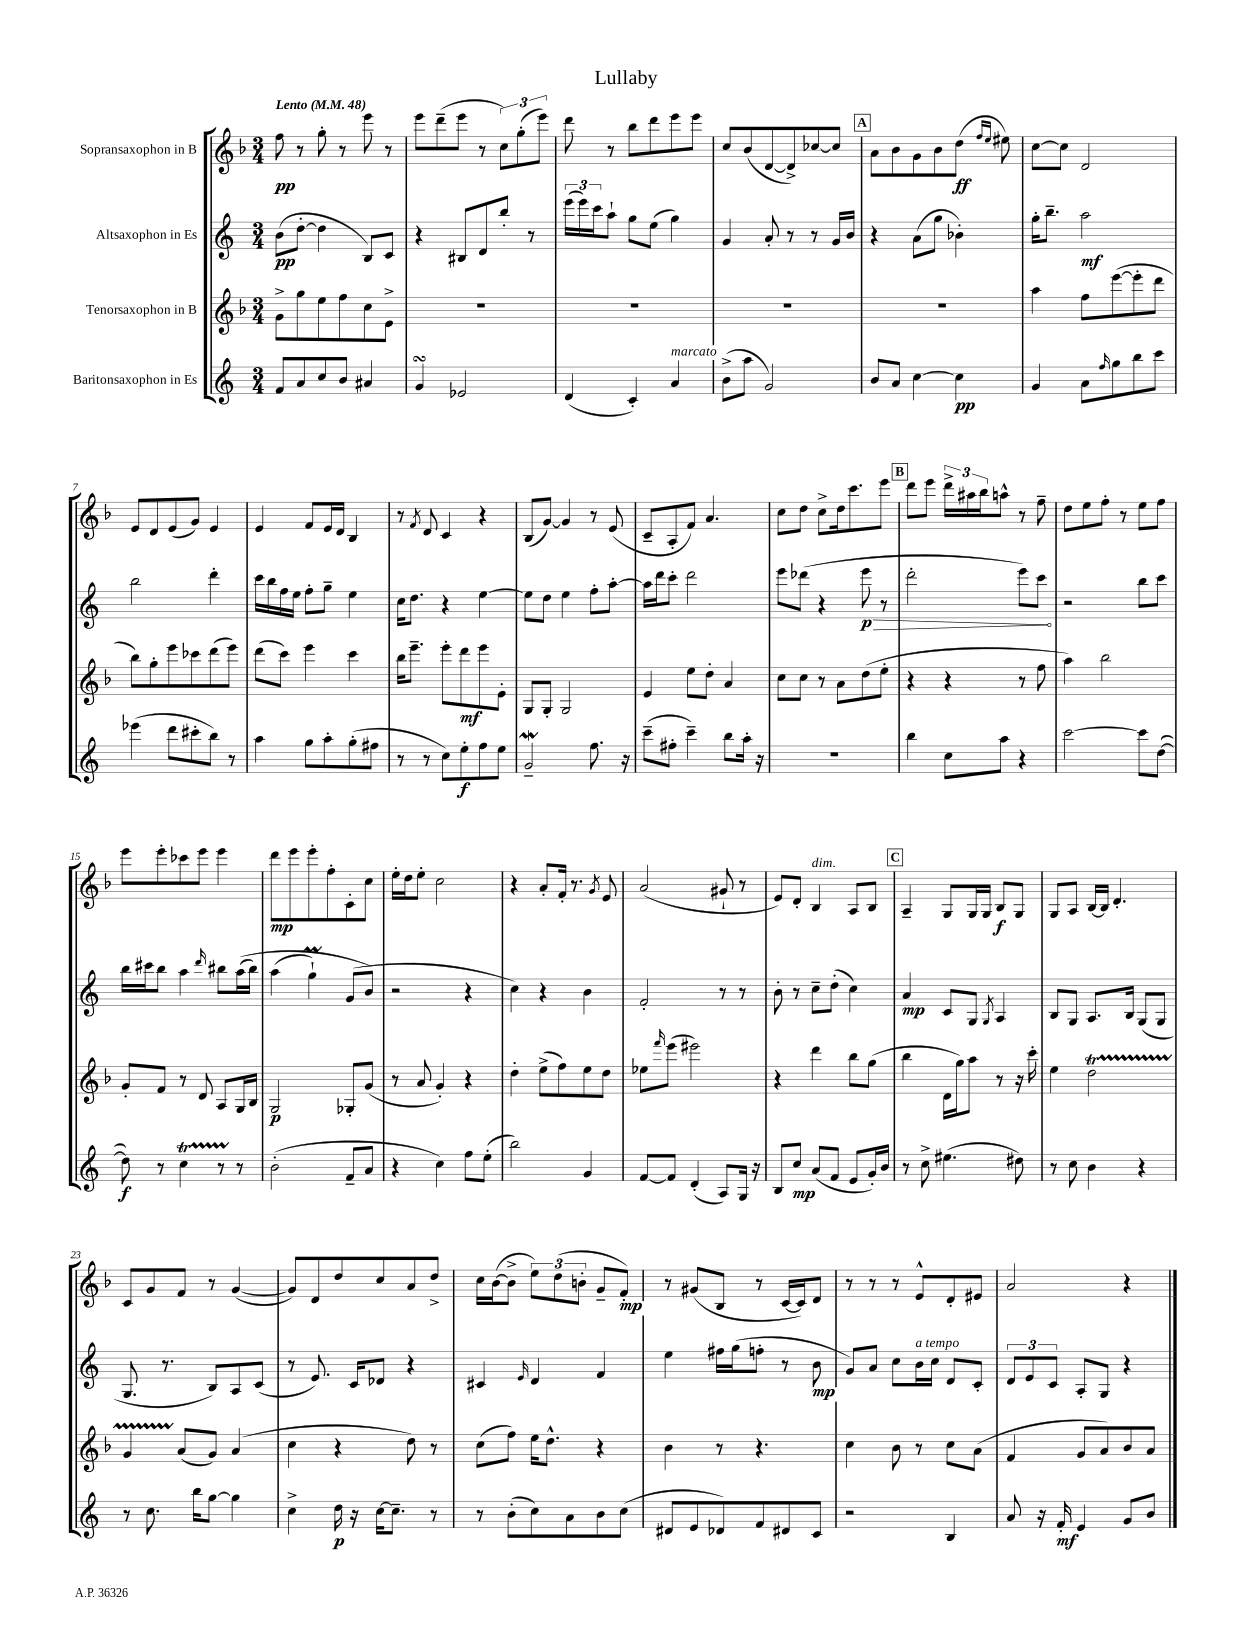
\header { title = "Lullaby" }
<<
\new StaffGroup <<
\new Staff = "s0" \with { instrumentName = "Sopransaxophon in B" } {
    \clef treble \key f \major \numericTimeSignature \time 3/4 \tempo "Lento" 4 = 48
    f''8\pp r8 g''8-. r8 e'''8 r8 |
    e'''8 d'''8--( e'''8 r8 \tuplet 3/2 { c''8) g''8-.( e'''8) } |
    d'''8 r8 bes''8 d'''8 e'''8 e'''8 |
    c''8 bes'8( d'8~ d'8->) ces''8~ ces''8 |
    \mark \markup { \box "A" } a'8 bes'8 g'8 bes'8 d''8\ff( \grace { f''16 e''16 } eis''8) |
    c''8~ c''8 d'2 |
    e'8 d'8 e'8( g'8) e'4 |
    e'4 f'8 e'16 d'16 bes4 |
    r8 \acciaccatura { f'8 } d'8 c'4 r4 |
    bes8( g'8~) g'4 r8 e'8( |
    c'8-- a8-. f'8) a'4. |
    c''8 d''8 c''8-> d''16 c'''8. e'''8 |
    \mark \markup { \box "B" } d'''8 e'''8 \tuplet 3/2 { d'''16-> ais''16 bes''16 } a''8-^ r8 f''8-- |
    d''8 e''8 f''8-. r8 e''8 f''8 |
    e'''8 e'''8-. ces'''8 e'''8 e'''4 |
    d'''8\mp e'''8 e'''8-. f''8-. c'8-. c''8 |
    e''16-. d''16 e''8-. c''2 |
    r4 a'8-. f'16-. r8. \acciaccatura { g'8 } e'8 |
    a'2( gis'8-! r8 |
    e'8) d'8-. bes4^\markup { \italic "dim." } a8 bes8 |
    \mark \markup { \box "C" } a4-- g8 g16 g16 bes8\f g8 |
    g8 a8 bes16~ bes16 d'4.-. |
    c'8 g'8 f'8 r8 g'4~( |
    g'8) d'8 d''8 c''8 a'8 d''8-> |
    c''16 bes'16~( bes'8-> \tuplet 3/2 { e''8) d''8( b'8-. } g'8-- f'8-.\mp) |
    r8 gis'8( bes8 r8 c'16~ c'16) d'8 |
    r8 r8 r8 e'8-^ d'8-. eis'8 |
    a'2 r4 \bar "|." |
}
\new Staff = "s1" \with { instrumentName = "Altsaxophon in Es" } {
    \clef treble \key c \major \numericTimeSignature \time 3/4
    b'8\pp( d''8~-. d''4 b8) c'8 |
    r4 bis8 d'8 b''8-. r8 |
    \tuplet 3/2 { e'''16( e'''16) c'''16 } a''8-! g''8 e''8( g''4) |
    g'4 a'8-. r8 r8 g'16 b'16 |
    \mark \markup { \box "A" } r4 a'8( g''8 bes'4-.) |
    g''16-. b''8.-- a''2\mf |
    b''2 d'''4-. |
    c'''16 b''16 f''16 e''16 f''8-. g''8-- e''4 |
    c''16 d''8. r4 e''4~ |
    e''8 d''8 e''4 f''8-. a''8~-. |
    a''16 d'''16 c'''8-. d'''2 |
    e'''8 des'''8( r4 \once \override Hairpin.circled-tip = ##t e'''8\p\> r8 |
    \mark \markup { \box "B" } d'''2-. e'''8) c'''8\! |
    r2 b''8 c'''8 |
    b''16 cis'''16 b''8 a''4 \grace { d'''16 } bis''8 a''16(\( bis''16) |
    a''4( g''4-!\prall) g'8( b'8\) |
    r2 r4 |
    c''4) r4 b'4 |
    f'2-. r8 r8 |
    b'8-. r8 c''8-- d''8-.( c''4) |
    \mark \markup { \box "C" } a'4\mp c'8 g8 \acciaccatura { g8 } a4 |
    b8 g8 a8. b16 g8( g8 |
    g8. r8. b8) a8 c'8( |
    r8 e'8.) c'16 des'8 r4 |
    cis'4 \grace { e'16 } d'4 f'4 |
    e''4 fis''16 g''16( f''8-. r8 b'8\mp |
    g'8) a'8 c''8 b'16^\markup { \italic "a tempo" } c''16 d'8 c'8-. |
    \tuplet 3/2 { d'8 e'8 c'8 } a8-. g8 r4 \bar "|." |
}
\new Staff = "s2" \with { instrumentName = "Tenorsaxophon in B" } {
    \clef treble \key f \major \numericTimeSignature \time 3/4
    g'8-> g''8 e''8 f''8 c''8 e'8-> |
    R2. |
    R2. |
    R2. |
    \mark \markup { \box "A" } R2. |
    a''4 f''8 e'''8~( e'''8-. d'''8 |
    bes''8) g''8-. e'''8 ces'''8 d'''8( e'''8) |
    d'''8( c'''8) e'''4 c'''4 |
    bes''16 e'''8.-- e'''8-. d'''8\mf e'''8 e'8-. |
    g8 g8-. g2 |
    e'4 e''8 d''8-. a'4 |
    c''8 c''8 r8 a'8 d''8( e''8-. |
    \mark \markup { \box "B" } r4 r4 r8 f''8 |
    a''4) bes''2 |
    g'8-. f'8 r8 d'8 a8 g16 bes16 |
    g2\p ges8-. g'8( |
    r8 a'8 g'4-.) r4 |
    d''4-. e''8->( f''8) e''8 d''8 |
    ees''8 \grace { f'''16 } e'''8( eis'''2) |
    r4 d'''4 bes''8 g''8( |
    \mark \markup { \box "C" } bes''4 d'16 g''16) a''8 r8 r16 c'''16-. |
    e''4 d''2\startTrillSpan |
    g'4 a'8\stopTrillSpan( g'8) a'4( |
    c''4 r4 d''8) r8 |
    c''8( f''8) e''16 d''8.-^ r4 |
    bes'4 r8 r4. |
    c''4 bes'8 r8 c''8 a'8( |
    f'4 g'8 a'8) bes'8 a'8 \bar "|." |
}
\new Staff = "s3" \with { instrumentName = "Baritonsaxophon in Es" } {
    \clef treble \key c \major \numericTimeSignature \time 3/4
    f'8 a'8 c''8 b'8 ais'4 |
    g'4\turn ees'2 |
    d'4( c'4-.) a'4^\markup { \italic "marcato" } |
    b'8->( a''8 g'2) |
    \mark \markup { \box "A" } b'8 a'8 c''4~ c''4\pp |
    g'4 a'8 \grace { f''16 } g''8 b''8 c'''8 |
    ees'''4( d'''8 cis'''8-. b''8) r8 |
    a''4 g''8 a''8-. g''8-.( fis''8 |
    r8 r8 c''8) e''8-.\f f''8 e''8 |
    g'2--\mordent f''8. r16 |
    c'''8--( fis''8-. c'''4--) b''8 a''16-. r16 |
    R2. |
    \mark \markup { \box "B" } b''4 c''8 a''8 r4 |
    c'''2~ c'''8 d''8~( |
    d''8\f) r8 c''4\startTrillSpan r8 r8\stopTrillSpan |
    b'2-.( f'8-- a'8 |
    r4 c''4) f''8 e''8-.( |
    b''2) g'4 |
    f'8~ f'8 d'4-.( a8) g16 r16 |
    b8 c''8\mp a'8( f'8 e'8 g'16-.) b'16 |
    \mark \markup { \box "C" } r8 c''8-> eis''4.( dis''8) |
    r8 c''8 b'4 r4 |
    r8 c''8. b''16 g''8~ g''4 |
    c''4-> d''16\p r16 c''16~ c''8.-- r8 |
    r8 b'8-.( c''8) a'8 b'8 c''8( |
    dis'8 e'8 des'8) f'8 dis'8 c'8 |
    r2 b4 |
    a'8 r16 f'16-.\mf e'4 g'8 b'8 \bar "|." |
}
>>
>>
